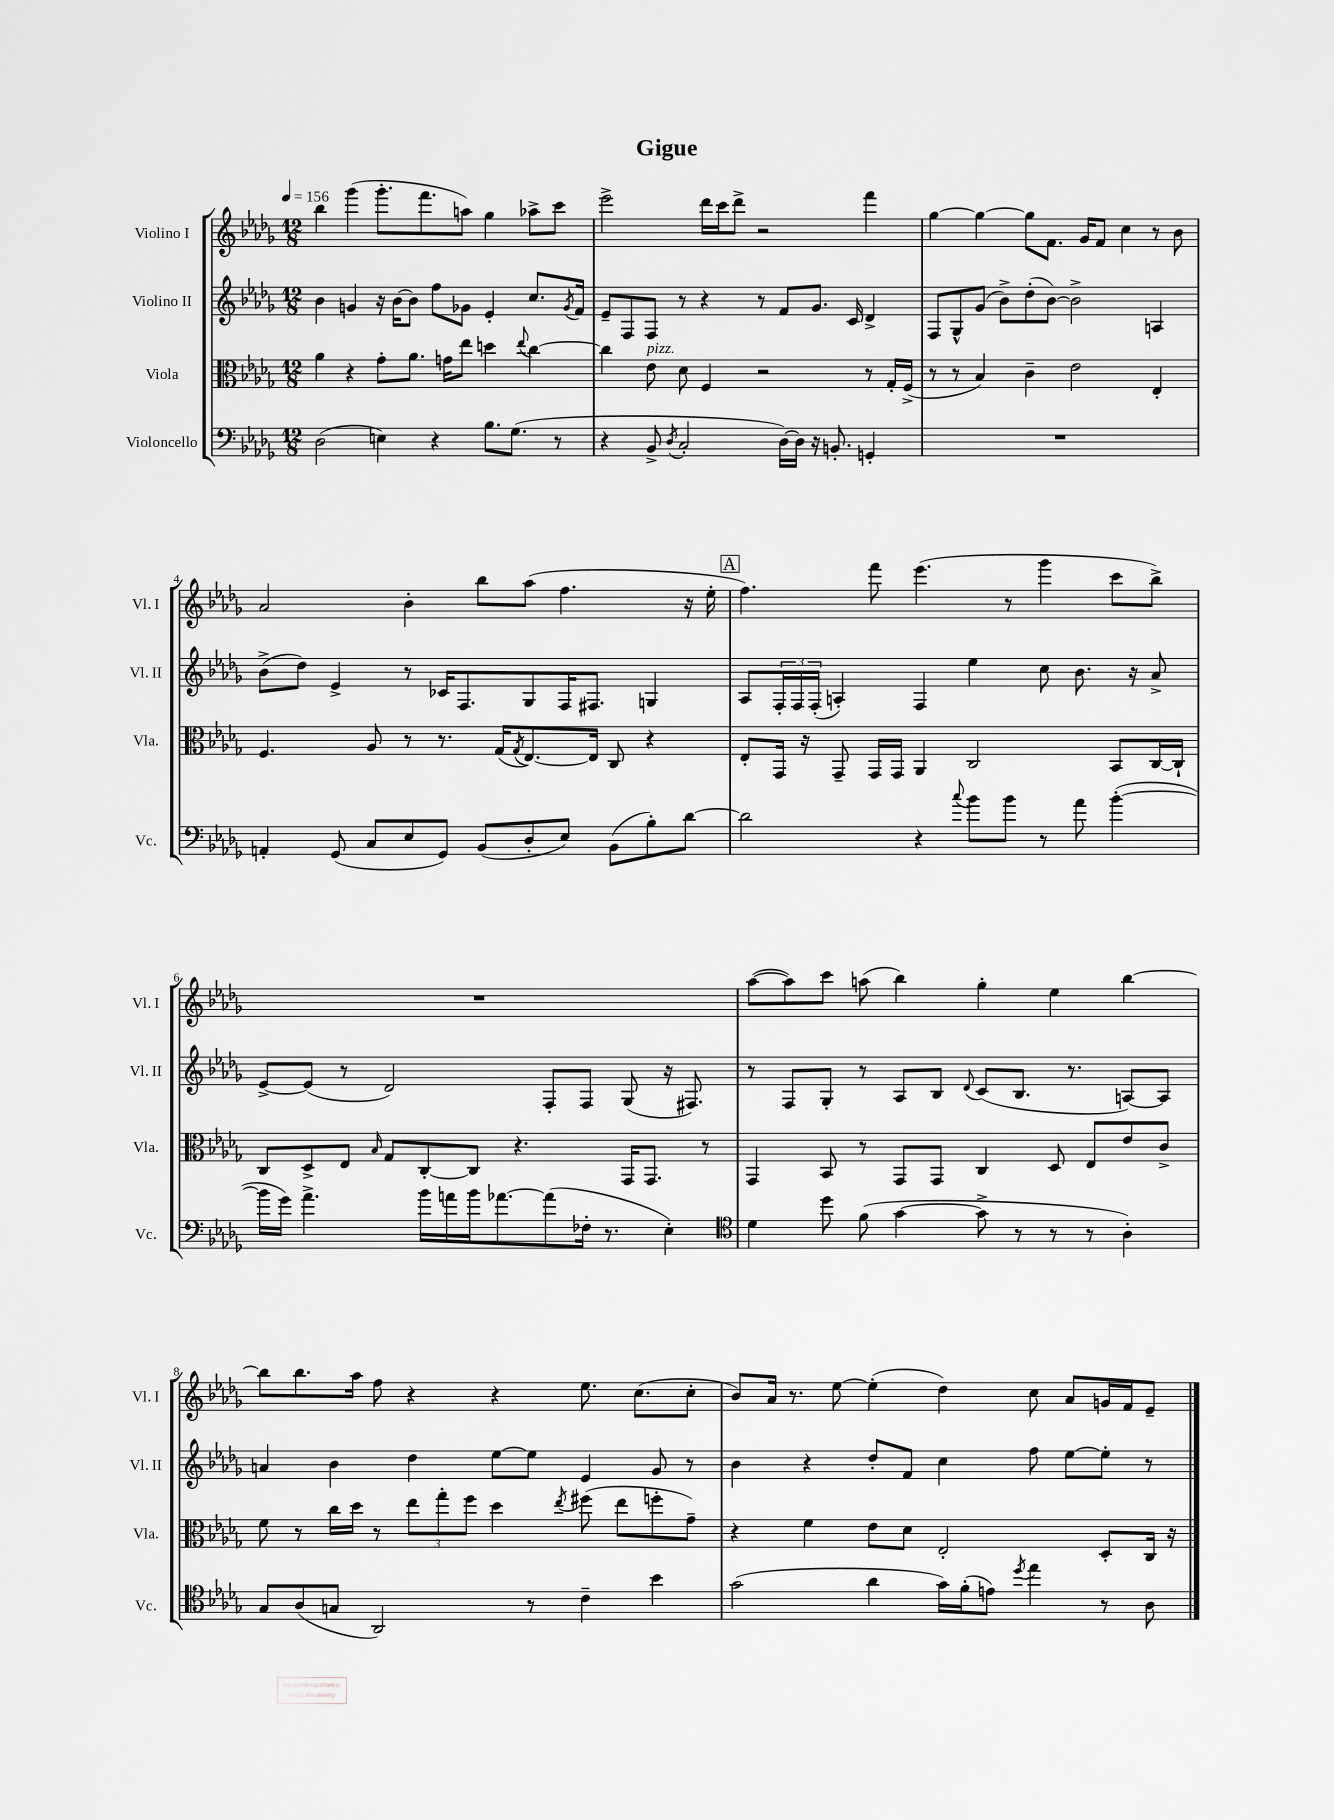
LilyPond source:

\header { title = "Gigue" }
<<
\new StaffGroup <<
\new Staff = "s0" \with { instrumentName = "Violino I" shortInstrumentName = "Vl. I" } {
    \clef treble \key des \major \numericTimeSignature \time 12/8 \tempo 4 = 156
    bes''4 ges'''4( ges'''8.-. f'''8. a''8) ges''4 aes''8-> c'''8 |
    ees'''2-> des'''16 c'''16 des'''8-> r2 f'''4 |
    ges''4~ ges''4~ ges''8 f'8. ges'16 f'8 c''4 r8 bes'8 |
    aes'2 bes'4-. bes''8 aes''8( f''4. r16 ees''16-. |
    \mark \markup { \box "A" } f''4.) f'''8 ees'''4.( r8 ges'''4 c'''8 bes''8->) |
    R1. |
    aes''8~( aes''8) c'''8 a''8( bes''4) ges''4-. ees''4 bes''4~ |
    bes''8 bes''8. aes''16 f''8 r4 r4 ees''8. c''8.( c''8-. |
    bes'8) aes'16 r8. ees''8~ ees''4-.( des''4) c''8 aes'8 g'16 f'16 ees'8-- \bar "|." |
}
\new Staff = "s1" \with { instrumentName = "Violino II" shortInstrumentName = "Vl. II" } {
    \clef treble \key des \major \numericTimeSignature \time 12/8
    bes'4 g'4 r16 bes'16~ bes'8 f''8 ges'8 ees'4-. c''8. \acciaccatura { ges'8 } f'16 |
    ees'8-- f8 f8 r8 r4 r8 f'8 ges'8. c'16 des'4-> |
    f8 ges8-^ ges'8( bes'8->) des''8-.( bes'8~) bes'2-> a4 |
    bes'8->( des''8) ees'4-> r8 ces'16 f8. ges8 f16 fis8. g4 |
    \mark \markup { \box "A" } aes8 \tuplet 3/2 { f16-. f16 f16-.( } a4-.) f4 ees''4 c''8 bes'8. r16 aes'8-> |
    ees'8~-> ees'8( r8 des'2) f8-. f8 ges8( r16 fis8.) |
    r8 f8 ges8-. r8 aes8 bes8 \appoggiatura { des'8 } c'8( bes8. r8. a8~) a8 |
    a'4 bes'4 des''4 ees''8~ ees''8 ees'4 ges'8 r8 |
    bes'4 r4 des''8-. f'8 c''4 f''8 ees''8~ ees''8-. r8 \bar "|." |
}
\new Staff = "s2" \with { instrumentName = "Viola" shortInstrumentName = "Vla." } {
    \clef alto \key des \major \numericTimeSignature \time 12/8
    aes'4 r4 ges'8-. aes'8. g'16 ees''8 d''4 \appoggiatura { ees''8 } c''4~ |
    c''4 ees'8^\markup { \italic "pizz." } des'8 f4 r2 r8 ges16-. f16->( |
    r8 r8 bes4) c'4-- ees'2 ees4-. |
    f4. aes8 r8 r8. ges16( \acciaccatura { ges8 } ees8.~) ees16 c8 r4 |
    \mark \markup { \box "A" } ees8-. ges,16 r16 ges,8-- ges,16 ges,16 aes,4 c2 bes,8 c16~ c16-! |
    c8 des8-> ees8 \grace { bes16 } ges8 c8~-. c8 r4. ges,16 ges,8. r8 |
    ges,4 bes,8 r8 ges,8 ges,8 c4 des8 ees8 ees'8 c'8-> |
    f'8 r8 c''16 des''16 r8 \tuplet 3/2 { ees''8 ges''8-. f''8 } des''4 \acciaccatura { ees''8 } fis''8( ees''8 f''8-. ges'8--) |
    r4 f'4 ees'8 des'8 ees2-. des8-. c16 r16 \bar "|." |
}
\new Staff = "s3" \with { instrumentName = "Violoncello" shortInstrumentName = "Vc." } {
    \clef bass \key des \major \numericTimeSignature \time 12/8
    des2( e4) r4 bes8. ges8.( r8 |
    r4 bes,8-> \acciaccatura { des8 } c2-. des16~) des16 r16 b,8.-. g,4-. |
    R1. |
    a,4-. ges,8( c8 ees8 ges,8) bes,8( des8-. ees8) bes,8( bes8-.) des'8~ |
    \mark \markup { \box "A" } des'2 r4 \appoggiatura { c''8 } bes'8 bes'8 r8 aes'8 bes'4~-.( |
    bes'16 ges'16) aes'4.-> bes'16 a'16 bes'16 aes'8.~ aes'8( fes16-. r8. ees4-.) |
    \clef tenor des'4 des''8 f'8( ges'4~ ges'8-> r8 r8 r8 aes4-.) |
    ges8 aes8( g8 aes,2) r8 c'4-- bes'4 |
    ges'2( aes'4 ges'16) f'16-.( e'8) \acciaccatura { des''8 } ees''4 r8 aes8 \bar "|." |
}
>>
>>
